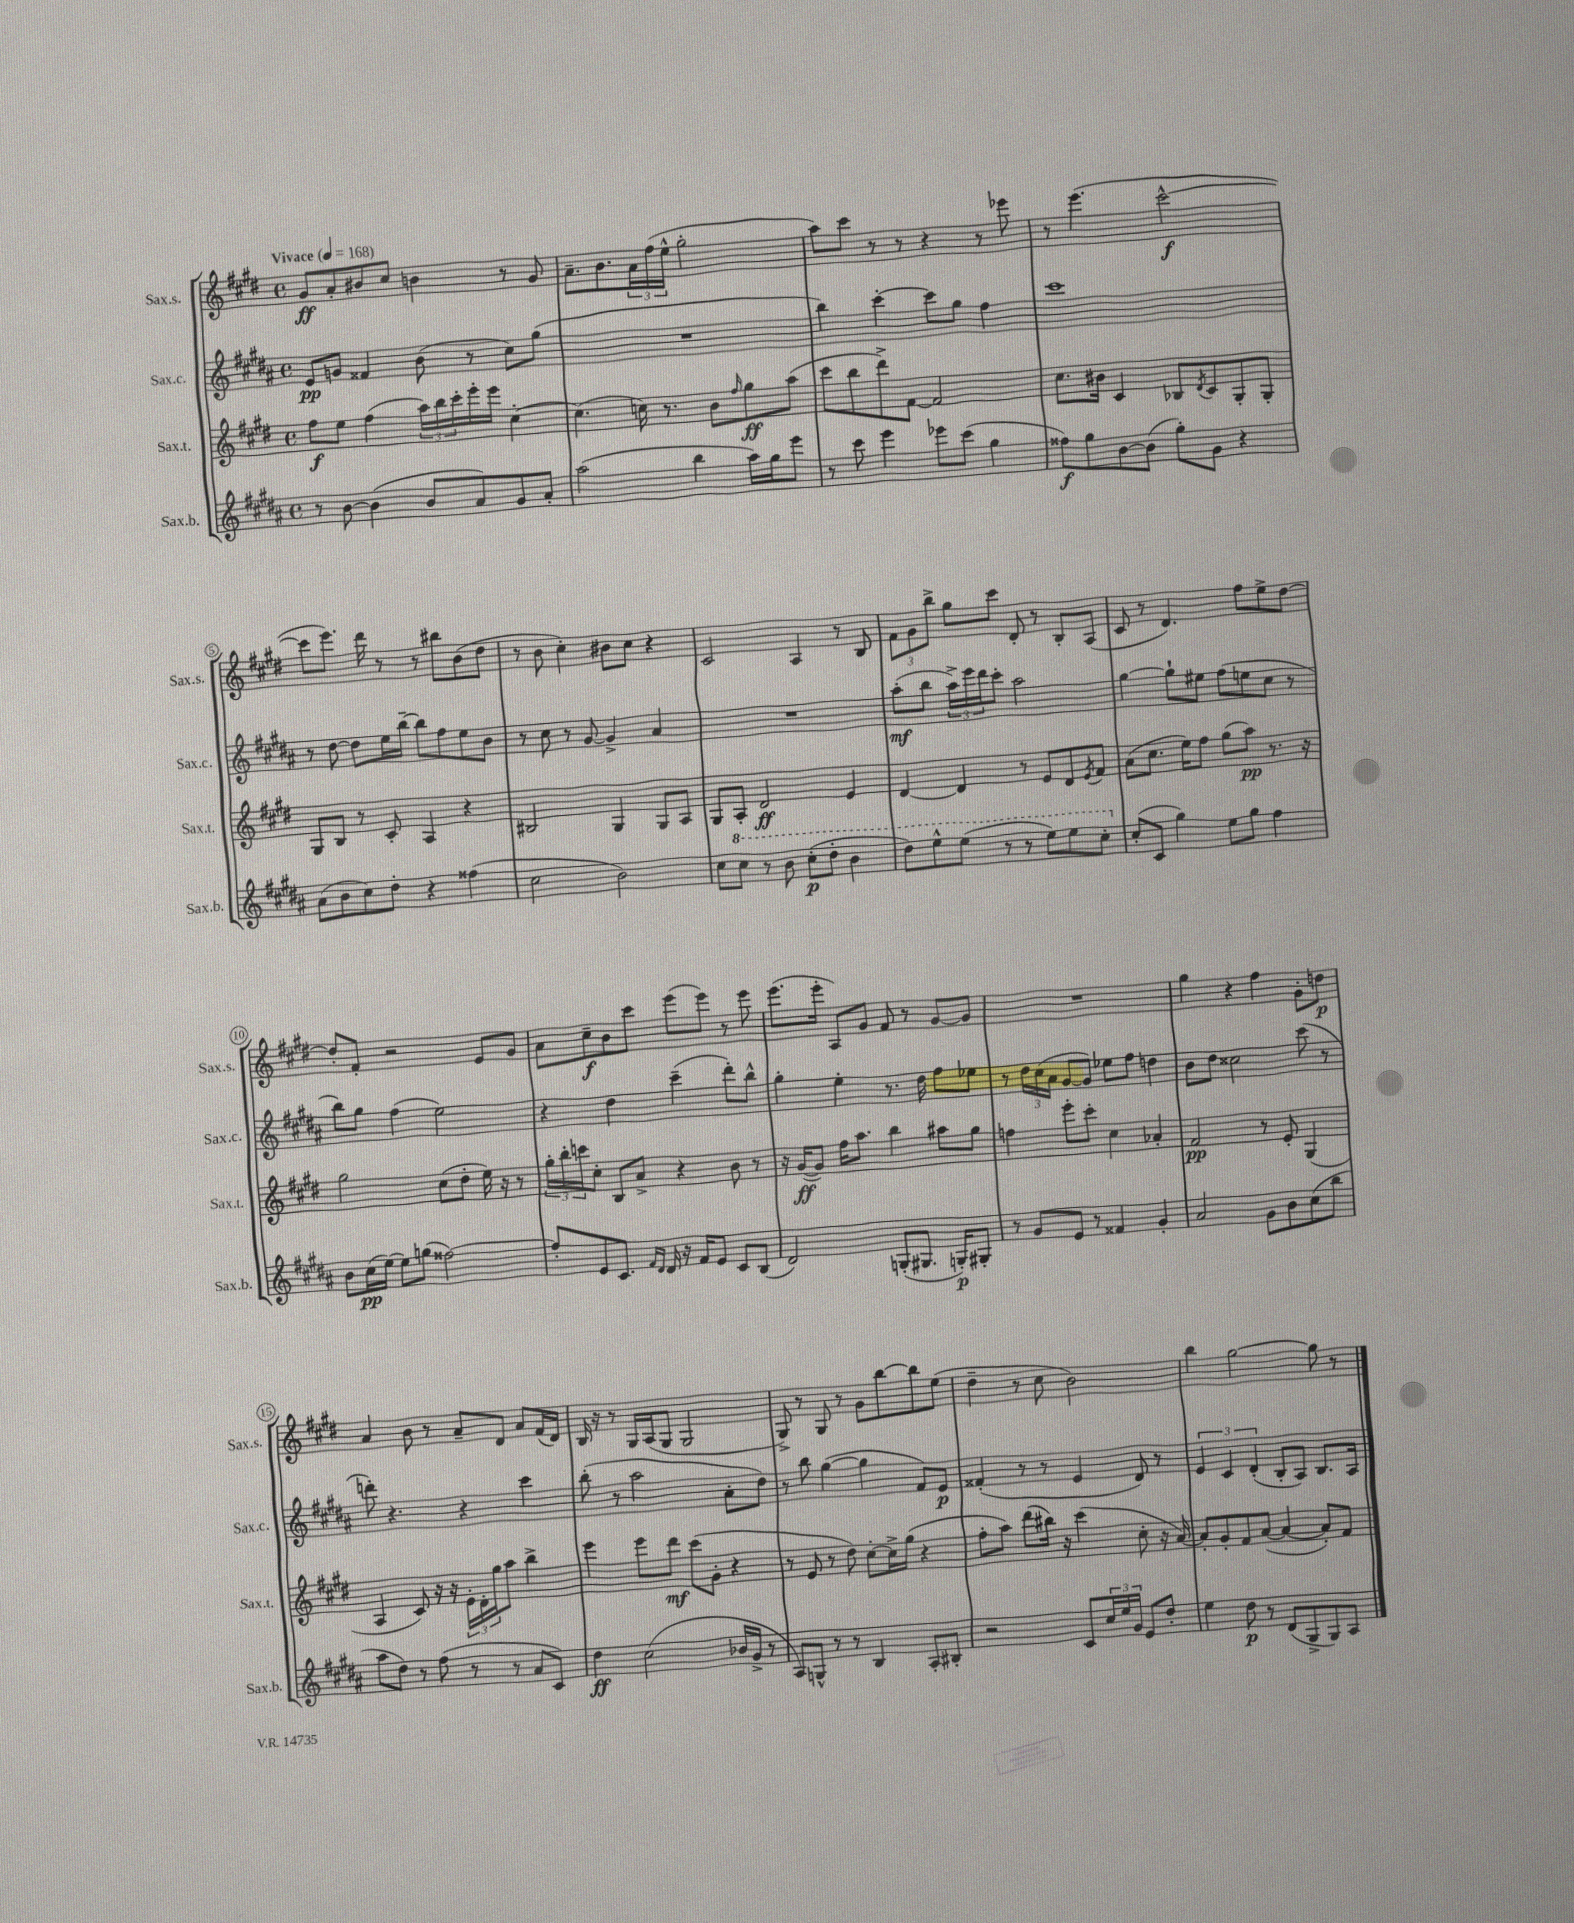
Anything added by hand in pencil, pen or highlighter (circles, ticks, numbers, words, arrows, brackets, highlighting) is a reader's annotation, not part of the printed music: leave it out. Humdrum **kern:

**kern	**kern	**kern	**kern
*staff4	*staff3	*staff2	*staff1
*clefG2	*clefG2	*clefG2	*clefG2
*k[f#c#g#d#a#]	*k[f#c#g#d#]	*k[f#c#g#d#a#]	*k[f#c#g#d#]
*M4/4	*M4/4	*M4/4	*M4/4
*met(c)	*met(c)	*met(c)	*met(c)
*MM168	*MM168	*MM168	*MM168
8r	8ff#	8e	8g#
[8b	8ee	8g	8a'
(4b]	(4ff#	4f##	8b#
.	.	.	8cc#
8b	24aa)	(8b	4b
.	24bb	.	.
.	24ccc#'	.	.
8a#)	16eee'	8r	.
.	16eee	.	.
8g#	[4cc#'	8cc#)	8r
8a#'	.	(8gg#	8g#
=	=	=	=
(2aa#	(4.cc#]	1r	8.a~
.	.	.	8.b
.	16cc)	.	24a
.	.	.	(24ff#
.	8.r	.	.
.	.	.	24ee^^
4bb	.	.	2gg#'
.	8b	.	.
.	16qqff#	.	.
16aa#)	8gg#	.	.
16gg#	.	.	.
8eee	(8aa	.	.
=	=	=	=
8r	8ccc#	4bb)	8aa)
8ccc#	8bb	.	8ccc#
4eee	8ddd#^)	[4ccc#'	8r
.	[8f#	.	8r
8eee-	2f#]	8ccc#]	4r
(8ccc#	.	8gg#	.
4gg#	.	4ff#	8r
.	.	.	8eee-
=	=	=	=
8ff##)	8.cc#	1ccc#	8r
8gg#	.	.	(4.eee
.	16b#	.	.
[8b	4c#	.	.
(8b]	.	.	.
8gg#')	8B-	.	[2ccc#^^
.	8qd#	.	.
8g#	8c#	.	.
4r	8G#'	.	.
.	8G#'	.	.
=	=	=	=
(8a#	8G#	8r	8ccc#]
8b	8B	[8dd#	8.eee)
8cc#)	8r	8dd#]	.
.	.	.	16ddd#
8dd#'	8c#'	16ee	8r
.	.	[16bb~	.
4r	4A	8bb]	8r
.	.	8ff#	8bb#
(4ff##	4r	8ee	(8b
.	.	8b	8dd#
=	=	=	=
2cc#	2B#	8r	8r
.	.	8cc#	8b
.	.	8r	4cc#')
.	.	[8g#	.
2b)	4G#	4g#^]	8b#
.	.	.	8cc#
.	8G#	4a#	4r
.	8A	.	.
=	=	=	=
8cc#	8G#	1r	2c#
8ccc#	8A'	.	.
8r	2d#	.	.
8bb	.	.	.
(8ccc#'	.	.	4A
8ddd#'	.	.	.
4bb	4e	.	8r
.	.	.	8B
=	=	=	=
8ddd#)	[4d#	(8aa#'	12f#
.	.	.	12g#
8eee^^	.	8bb	.
.	.	.	12bb^
(8eee	4d#]	24aa#^)	8gg#
.	.	24eee	.
.	.	24ddd#	.
8r	.	8ccc#'	8ccc#
8r	8r	2aa#	8d#'
8eee)	8e	.	8r
8eee	8d#	.	8B'
.	8qe	.	.
8ccc#'	8f#	.	(8A
=	=	=	=
(8cc#'	(8a	[4gg#	8c#
8c#	8.cc#	.	8r
4gg#)	.	8gg#`]	4.d#)
.	16ee)	.	.
.	8ff#	8ee#	.
8ee	(8gg#	(8ff#	.
8gg#	8aa)	8ee	8ff#
4ff#	8.r	8cc#	8ee^
.	.	8r	[8dd#
.	16r	.	.
=	=	=	=
8b	2gg#	8bb)	8dd#']
(16cc#	.	8gg#	8f#'
[16ee)	.	.	.
8ee]	.	(4ff#	2r
(8gg	.	.	.
[2ff##)	(8cc#	2ee)	.
.	8dd#'	.	.
.	16ee)	.	8e
.	16r	.	.
.	8r	.	8g#
=	=	=	=
8ff##']	24gg#'	4r	8a
.	24bb'	.	.
.	24ccc	.	.
8e	8cc#'	.	8cc#~
8.c#	8B	4dd#	8b
.	8a^	.	8ccc#
16qqf#	.	.	.
16qqd#	.	.	.
16d#	.	.	.
16r	4r	(4ccc#~	(8eee
16f#	.	.	.
8e	.	.	8eee)
8c#	8b	8ddd#')	8r
(8B	8r	8bb^^	8eee
=	=	=	=
2d#)	16r	4gg#'	(8.eee
.	([16g#	.	.
.	8g#])	.	.
.	.	.	16eee'
.	16ff#	4ee'	8A)
.	8.aa	.	.
.	.	.	8g#
(8G'	4bb	8.r	8f#
8.G#	.	.	8r
.	.	16dd#	.
.	8aa#	8ff#	[8g#
16G')	.	.	.
8G#'	8gg#	8ee-	8g#]
=	=	=	=
8r	4ff	8r	1r
8g#	.	24dd#	.
.	.	(24cc#	.
.	.	24a#	.
8e	8eee'	[8g#	.
8r	8ccc#'	8g#])	.
4f##	4cc#	8ee-	.
.	.	8ff#	.
4g#'	4a-'	4dd	.
=	=	=	=
2a#	2f#	8b	4gg#
.	.	8dd#	.
.	.	2cc##	4r
8g#	8r	.	4ff#
8b	8e'	.	.
(8cc#	(4G#	(8ccc#	8g#'
8bb	.	8r	8dd
=	=	=	=
8aa#	4A	8ddd')	4a
8dd#)	.	4.r	.
8r	8c#)	.	8b
(8ff#	16r	.	8r
.	16r	.	.
8r	24e'	4r	8a~
.	24d#'	.	.
.	24gg#	.	.
8r	8aa	.	8d#
8a#	4bb^	4ccc#	8a
8c#)	.	.	(16f#
.	.	.	16d#)
=	=	=	=
4dd#	4eee	(8bb'	16B
.	.	.	16r
.	.	8r	8r
(2cc#	8eee	2aa#	16G#
.	.	.	(16A
.	8ddd#	.	8G#
.	(8ccc#	.	2G#
.	8g#'	.	.
16b-	4r	8a#'	.
16g#^	.	.	.
8r	.	8dd#)	.
=	=	=	=
8A#)	8r	8r	8G#^)
8G^^	8e	8bb	8r
8r	8r	([4gg#	8G#
8r	8dd#)	.	8r
4B	[8cc#'	4gg#]	8g#
.	16cc#^]	.	[8bb
.	(16gg#	.	.
8A#'	4r	8f#)	8bb]
8B#'	.	8e	(8ee
=	=	=	=
2r	8ff#'	(4f##'	4dd#~
.	8aa)	.	.
.	(8ddd#	8r	8r
.	16bb#)	8r	8cc#
.	16r	.	.
8c#	(4ccc#	4e	2b)
24cc#	.	.	.
24ee	.	.	.
24g#	.	.	.
8e	8cc#'	8d#)	.
8dd#'	16r	8r	.
.	[16a)	.	.
=	=	=	=
4ee	8a']	6e	4bb
.	8g#'	.	.
.	.	6c#	.
8dd#	8f#	.	[2gg#
.	.	(6d#'	.
8r	([8a	.	.
(8d#	4a_	8B'	.
8G#^	.	8A#)	.
8G#)	8a'])	8.B	8gg#]
8A#	8f#	.	8r
.	.	16A#	.
==	==	==	==
*-	*-	*-	*-
